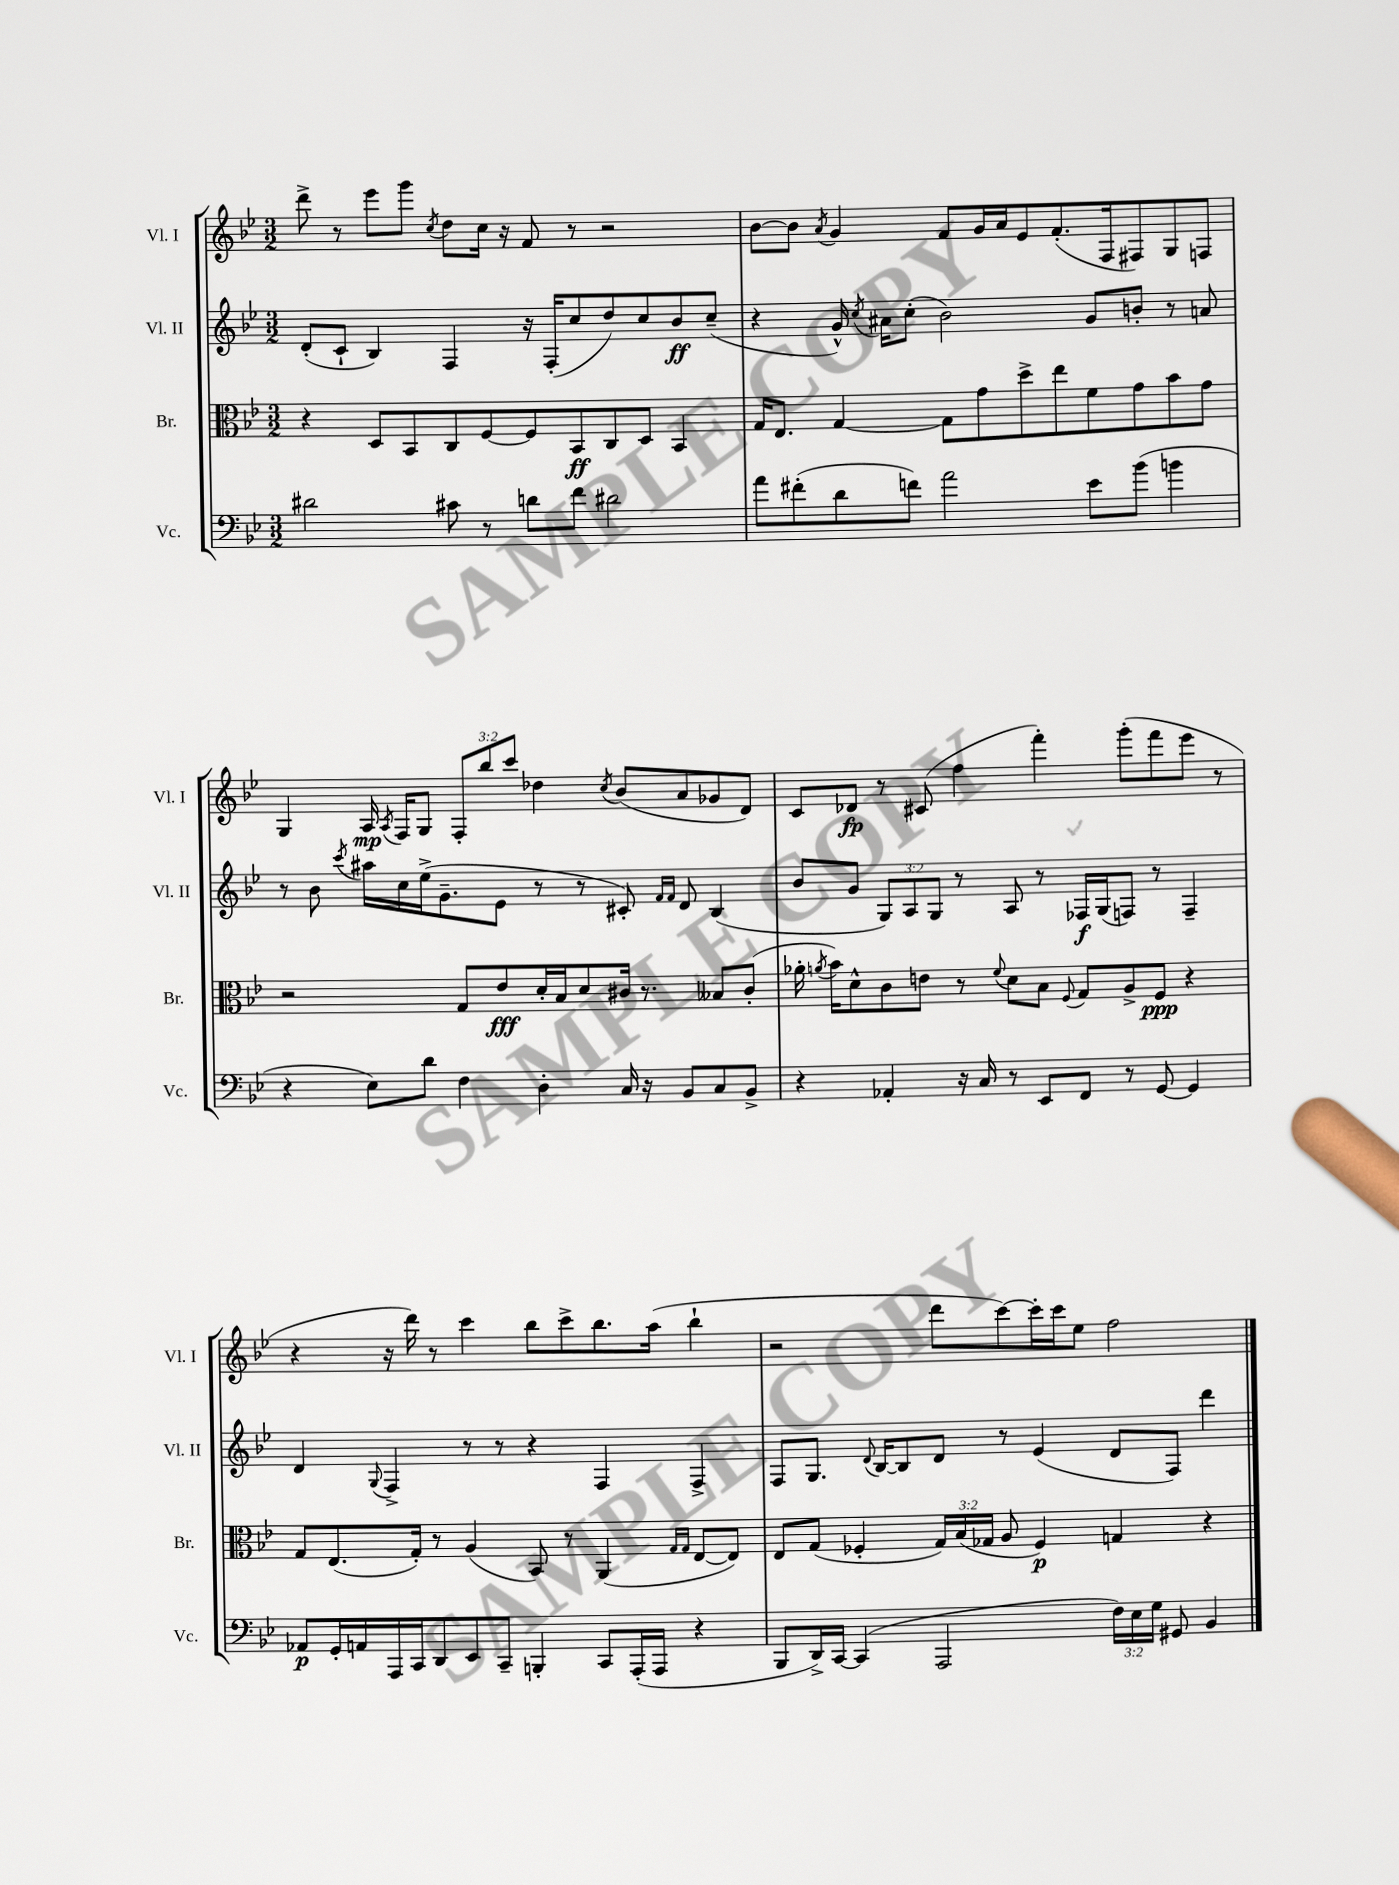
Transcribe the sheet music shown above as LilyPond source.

<<
\new StaffGroup <<
\new Staff = "s0" \with { instrumentName = "Vl. I" shortInstrumentName = "Vl. I" } {
    \clef treble \key bes \major \numericTimeSignature \time 3/2 \override Staff.TupletNumber.text = #tuplet-number::calc-fraction-text
    \autoBeamOff d'''8-> r8 ees'''8[ g'''8] \acciaccatura { c''8 } d''8[ c''16] r16 f'8 r8 r2 |
    bes'8[~ bes'8] \acciaccatura { a'8 } g'4 f'8[ g'16 a'16 ees'8 f'8.-.( f16 fis8) g8 f8] |
    g4 a16\mp \acciaccatura { a8 } f16[ g8] \tuplet 3/2 { f8[-. bes''8 c'''8] } des''4 \acciaccatura { c''8 } bes'8[( a'8 ges'8 d'8]) |
    c'8[ des'8]\fp r8 cis'8( f''4 f'''4-.) g'''8[-.( f'''8 ees'''8] r8 |
    r4 r16 d'''16) r8 c'''4 bes''8[ c'''8-> bes''8. a''16]( bes''4-! |
    r2 d'''8[ c'''8~) c'''16-. c'''16 ees''8] f''2 \bar "|." |
}
\new Staff = "s1" \with { instrumentName = "Vl. II" shortInstrumentName = "Vl. II" } {
    \clef treble \key bes \major \numericTimeSignature \time 3/2 \override Staff.TupletNumber.text = #tuplet-number::calc-fraction-text
    \autoBeamOff d'8[-.( c'8]-! bes4) f4 r16 f16[-.( c''8 d''8) c''8 bes'8\ff c''8]--( |
    r4 g'16-^) \acciaccatura { c''8 } ais'16[ c''8]-.( bes'2) g'8[ b'8]-. r8 a'8 |
    r8 bes'8 \acciaccatura { c'''8 } ais''16[ c''16 ees''16->( g'8.-- ees'8] r8 r8 cis'8-.) \grace { f'16[ f'16] } d'8 bes4( |
    bes'8[ g'8] \tuplet 3/2 { g8[) a8 g8] } r8 a8 r8 fes16[\f g16( f8]) r8 f4-- |
    d'4 \appoggiatura { g8 } f4-> r8 r8 r4 f4 f4-> |
    f8[ g8.] \appoggiatura { d'8 } bes16[~ bes8 d'8] r8 ees'4( d'8[ f8]) d'''4 \bar "|." |
}
\new Staff = "s2" \with { instrumentName = "Br." shortInstrumentName = "Br." } {
    \clef alto \key bes \major \numericTimeSignature \time 3/2 \override Staff.TupletNumber.text = #tuplet-number::calc-fraction-text
    \autoBeamOff r4 d8[ bes,8 c8 f8~ f8 bes,8\ff c8 d8] bes,4 |
    g16[ ees8.] g4~ g8[ g'8 d''8-> ees''8 f'8 g'8 bes'8 g'8] |
    r2 g8[ ees'8\fff d'16-. bes16 d'8 cis'16] r8. beses8[ cis'8]-.( |
    aes'16-. \acciaccatura { a'8 } bes'16[) d'8-^ c'8 e'8] r8 \appoggiatura { f'8 } d'8[ bes8] \appoggiatura { f8 } g8[ a8-> f8]\ppp r4 |
    g8[ ees8.( g16]-.) r8 a4( bes,8) r8 a,4( \grace { g16[ g16] } ees8[~ ees8]) |
    ees8[ g8]( fes4-. \tuplet 3/2 { g16[) bes16( ges16] } a8 fes4\p) g4 r4 \bar "|." |
}
\new Staff = "s3" \with { instrumentName = "Vc." shortInstrumentName = "Vc." } {
    \clef bass \key bes \major \numericTimeSignature \time 3/2 \override Staff.TupletNumber.text = #tuplet-number::calc-fraction-text
    \autoBeamOff dis'2 cis'8 r8 d'8[ f'8] dis'2 |
    a'8[ fis'8-.( d'8 f'8]) a'2 ees'8[ bes'8]( b'4 |
    r4 ees8[) d'8] f4 d4-. c16 r16 bes,8[ c8 bes,8]-> |
    r4 aes,4-. r16 c16 r8 ees,8[ f,8] r8 g,8~ g,4 |
    aes,8[\p g,16-. a,16 a,,16 c,16 d,8 ees,8 c,8]-- b,,4-. c,8[ a,,16-.( a,,16] r4 |
    bes,,8[ d,16->) c,16]~ c,4( a,,2 \tuplet 3/2 { f16[) ees16 g16] } gis,8 bes,4 \bar "|." |
}
>>
>>
\layout { \context { \Score \remove "Bar_number_engraver" } }
